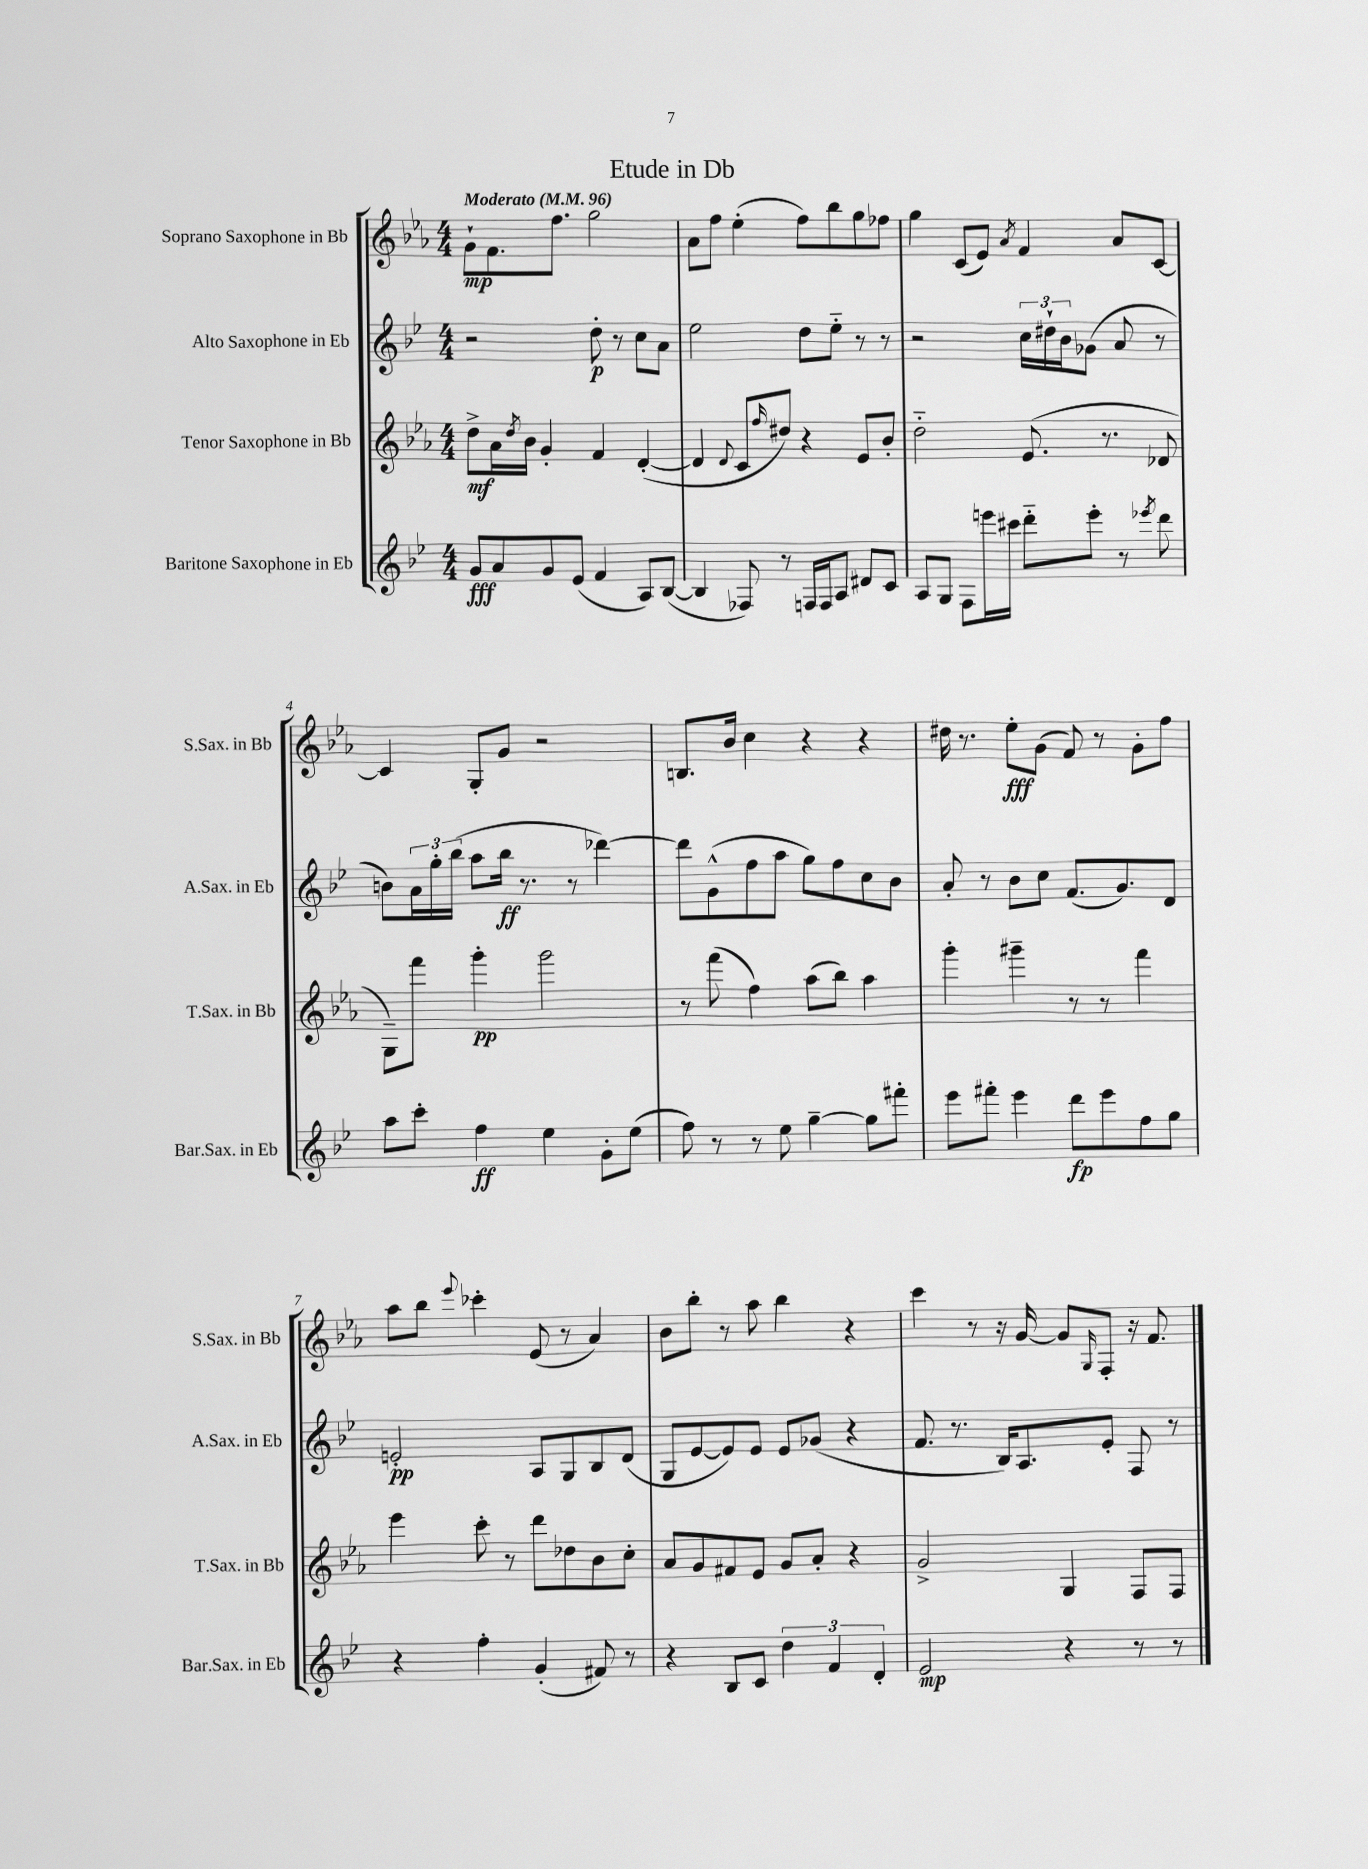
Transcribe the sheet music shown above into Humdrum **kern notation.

**kern	**kern	**kern	**kern
*staff4	*staff3	*staff2	*staff1
*clefG2	*clefG2	*clefG2	*clefG2
*k[b-e-]	*k[b-e-a-]	*k[b-e-]	*k[b-e-a-]
*M4/4	*M4/4	*M4/4	*M4/4
*MM96	*MM96	*MM96	*MM96
8g	8dd^	2r	8g`
8a	16a-	.	8.f
.	8qdd	.	.
.	16b-	.	.
8g	4g'	.	.
.	.	.	8.ff
(8e-	.	.	.
4f	4f	8dd'	2gg
.	.	8r	.
8A)	([4d'	8cc	.
([8B-	.	8a	.
=	=	=	=
4B-]	4d]	2ee-	8a-
.	.	.	8ff
.	8qqd	.	.
8F-)	8c	.	(4ee-'
.	16qqff	.	.
8r	8dd#)	.	.
16F	4r	8dd	8ff)
16F	.	.	.
8A	.	8ee-'~	8bb-
8d#	8e-	8r	8gg
8c	8b-'	8r	8ff-
=	=	=	=
8A	2dd'~	2r	4gg
8G	.	.	.
8F	.	.	(8c
16eee	.	.	8e-)
16ccc#	.	.	.
.	.	.	8qa-
8ddd'~	(8.e-	24cc	4f
.	.	24dd#`	.
.	.	24b-	.
8eee'	.	(8g-	.
.	8.r	.	.
8r	.	8a	8a-
8qeee-	.	.	.
8ddd	8d-	8r	[8c
=	=	=	=
8aa	8G~)	8b)	4c]
8ccc'	8fff	24a	.
.	.	24gg'	.
.	.	(24bb-	.
4ff	4ggg'	8aa	8G'
.	.	16bb-	8g
.	.	8.r	.
4ee-	2ggg	.	2r
.	.	8r	.
8g'	.	[4ddd-)	.
(8ee-	.	.	.
=	=	=	=
8ff)	8r	8ddd-]	8.B
8r	(8fff	(8g^^	.
.	.	.	16b-
8r	4ff)	8ff	4cc
8ee-	.	8aa	.
[4gg~	(8aa-	8gg)	4r
.	8bb-)	8ff	.
8gg]	4aa-	8cc	4r
8fff#'	.	8b-	.
=	=	=	=
8eee-	4ggg'	8a'	16dd#
.	.	.	8.r
8fff#'	.	8r	.
4eee-	4ggg#~	8b-	8ee-'
.	.	8cc	(8g
8ddd	8r	(8.f	8f)
8eee-	8r	.	8r
.	.	8.g)	.
8ff	4fff	.	8g'
8gg	.	8d	8ff
=	=	=	=
4r	4eee-	2e'	8aa-
.	.	.	8bb-
.	.	.	8qqeee-
4ff'	8ccc'	.	4ccc-'
.	8r	.	.
(4g'	8ddd	8A	(8e-
.	8dd-	8G	8r
8f#)	8b-	8B-	4a-)
8r	8cc'	(8d	.
=	=	=	=
4r	8a-	8G	8b-
.	8g	[8e-	8bb-'
8B-	8f#	8e-])	8r
8c	8e-	8e-	8aa-
6dd	8g	8e-	4bb-
.	8a-'	(8g-	.
6f	.	.	.
.	4r	4r	4r
6d'	.	.	.
=	=	=	=
2e-	2g^	8.f	4ccc
.	.	8.r	.
.	.	.	8r
.	.	16B-)	16r
.	.	8.A	[16g
4r	4G	.	8g]
.	.	.	16qqG
.	.	8e-'	8F'
8r	8F	8F	16r
.	.	.	8.f
8r	8F	8r	.
==	==	==	==
*-	*-	*-	*-
